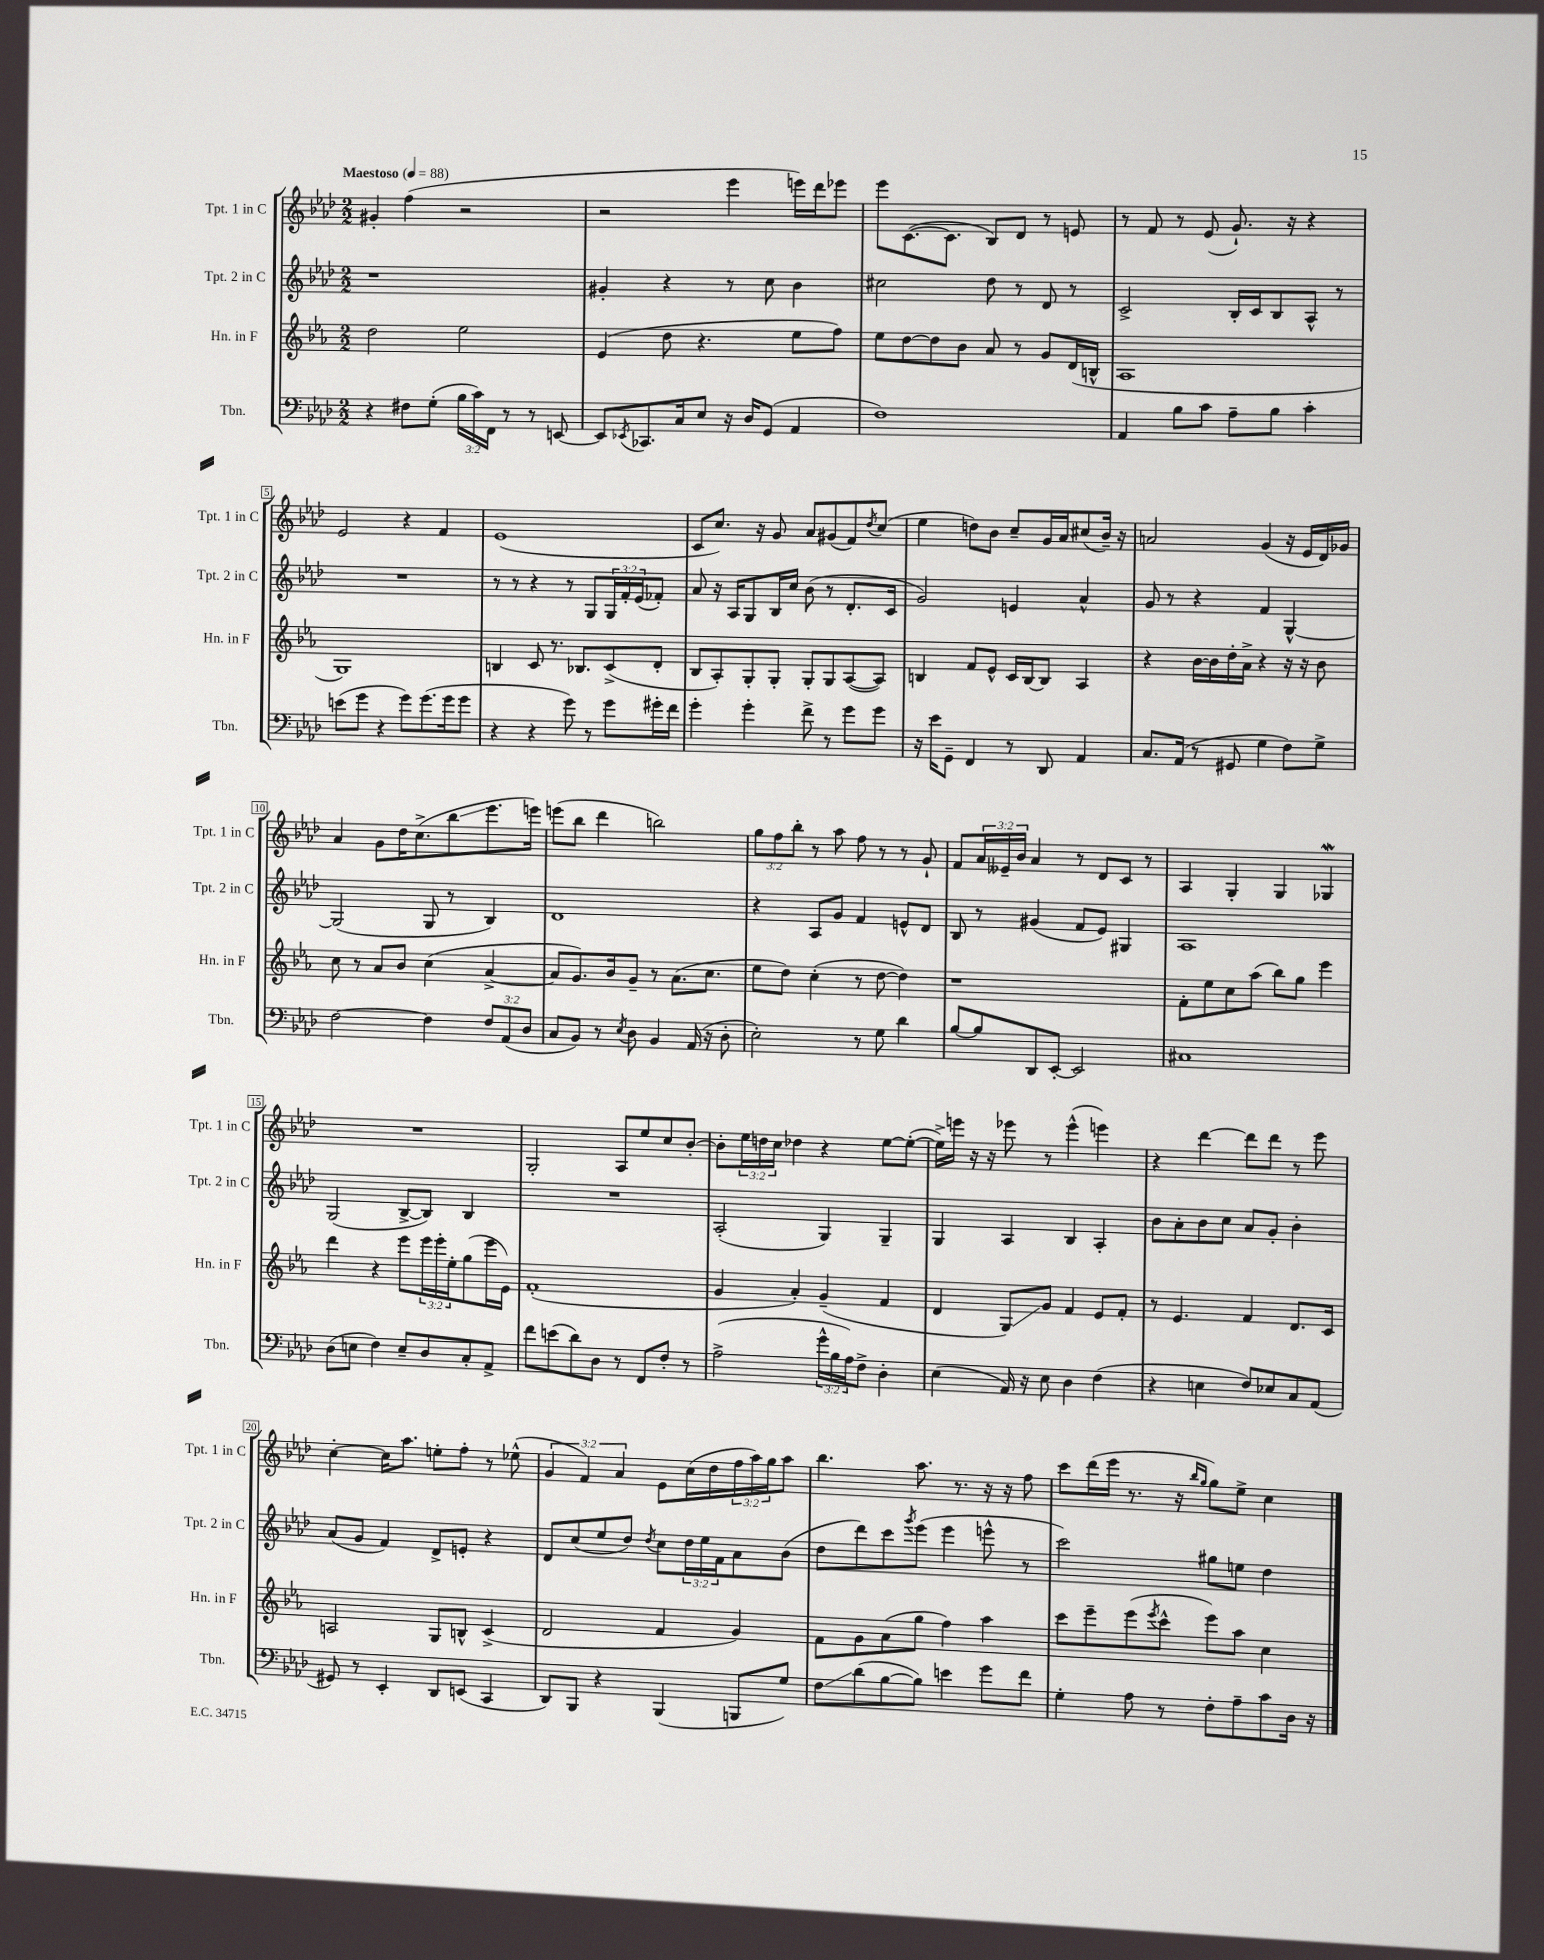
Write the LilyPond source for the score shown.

<<
\new StaffGroup <<
\new Staff = "s0" \with { instrumentName = "Tpt. 1 in C" shortInstrumentName = "Tpt. 1 in C" } {
    \clef treble \key aes \major \numericTimeSignature \time 2/2 \override Staff.TupletNumber.text = #tuplet-number::calc-fraction-text \tempo "Maestoso" 4 = 88
    gis'4-. f''4( r2 |
    r2 ees'''4 e'''16) des'''16 ees'''8 |
    ees'''8 c'8.~( c'8. bes8) des'8 r8 e'8 |
    r8 f'8 r8 ees'8( g'8.-!) r16 r4 |
    ees'2 r4 f'4 |
    ees'1( |
    c'8 c''8.) r16 g'8 aes'8 gis'8( f'8) \acciaccatura { des''8 } c''8( |
    ees''4 d''8) bes'8 c''8-- g'16 aes'16 cis''8( bes'16--) r16 |
    a'2 g'4( r16 ees'16 des'16) ges'16 |
    aes'4 g'8 des''16 c''8.->( bes''8\glissando ees'''8. e'''16) |
    e'''8( bes''8 des'''4 b''2) |
    \tuplet 3/2 { g''8 f''8 bes''8-. } r8 aes''8 f''8 r8 r8 g'8-! |
    f'8 \tuplet 3/2 { aes'16 eeses'16-- bes'16 } aes'4 r8 des'8 c'8 r8 |
    aes4 g4-. g4 ges4\mordent |
    R1 |
    g2-. aes8 ees''8 c''8 bes'8~-. |
    bes'8-. \tuplet 3/2 { ees''16 d''16 c''16 } des''4 r4 ees''8~ ees''8~-.( |
    ees''16->) e'''16 r16 r16 ees'''8 r8 ees'''4-^( e'''4) |
    r4 des'''4~ des'''8 des'''8 r8 ees'''8 |
    c''4~-. c''16 aes''8. e''8-. f''8-. r8 ees''8-^( |
    \tuplet 3/2 { g'4 f'4) aes'4 } ees'8 c''16( des''16 \tuplet 3/2 { f''16 aes''16) g''16 } aes''8 |
    bes''4. aes''8. r8. r16 r16 f''8 |
    c'''8 des'''16( ees'''16 r8. r16 \grace { bes''16 g''16 } g''8) ees''8-> c''4 \bar "|." |
}
\new Staff = "s1" \with { instrumentName = "Tpt. 2 in C" shortInstrumentName = "Tpt. 2 in C" } {
    \clef treble \key aes \major \numericTimeSignature \time 2/2 \override Staff.TupletNumber.text = #tuplet-number::calc-fraction-text
    r1 |
    gis'4-. r4 r8 c''8 bes'4 |
    cis''2 des''8 r8 des'8 r8 |
    c'2-> bes16-. c'16 bes8 aes8-^ r8 |
    R1 |
    r8 r8 r4 r8 g8 \tuplet 3/2 { g16 f'16-. ees'16( } fes'8-.) |
    aes'8 r16 aes16 g8 bes16 c''16 bes'8( r8 des'8.-. c'16 |
    g'2) e'4 aes'4-^ |
    g'8 r8 r4 f'4 g4~-^ |
    g2( g8 r8 bes4) |
    des'1 |
    r4 aes8 g'8 f'4 e'8-^ des'8 |
    bes8 r8 gis'4( f'8 ees'8) gis4 |
    aes1 |
    g2( bes8~-> bes8) bes4 |
    R1 |
    aes2-.( g4) g4-- |
    g4 aes4 bes4 aes4-. |
    bes'8 aes'8-. bes'8 c''8 aes'8 g'8-. bes'4-. |
    aes'8( g'8 f'4) des'8-> e'8-. r4 |
    des'8 c''8( ees''8 des''8) \acciaccatura { des''8 } c''8 \tuplet 3/2 { des''16 ees''16 f'16 } aes'8 bes'8( |
    des''8 des'''8) c'''8 \acciaccatura { g'''8 } ees'''8( ees'''4 e'''8-^ r8 |
    c'''2) gis''8 e''8 des''4 \bar "|." |
}
\new Staff = "s2" \with { instrumentName = "Hn. in F" shortInstrumentName = "Hn. in F" } {
    \clef treble \key ees \major \numericTimeSignature \time 2/2 \override Staff.TupletNumber.text = #tuplet-number::calc-fraction-text
    d''2 ees''2 |
    ees'4( d''8 r4. ees''8 f''8) |
    ees''8 d''8~ d''8 bes'8 aes'8 r8 g'8 d'16( b16-^ |
    aes1 |
    g1) |
    b4 c'8 r8. bes8. c'8->( d'8-. |
    bes8 aes8-.) g8-. g8-. g8-. g8 aes8~( aes8) |
    b4 f'8 ees'8-^ c'16 b16~ b8 aes4 |
    r4 bes'16~ bes'16 d''16-. aes'16-> r4 r16 r16 bes'8 |
    c''8 r8 aes'8 bes'8 c''4( aes'4~-> |
    aes'8 g'8.) bes'16 g'8-- r8 aes'8.( c''8. |
    ees''8 d''8) c''4-.( r8 d''8~ d''4) |
    r1 |
    f'8-. ees''8 c''8 aes''8( bes''8) g''8 ees'''4 |
    d'''4 r4 ees'''8 \tuplet 3/2 { ees'''16 ees'''16-. ees''16-. } g''8( ees'''16 ees'16) |
    f'1-.( |
    g'4 aes'4-.) g'4--( f'4 |
    d'4 g8\glissando) g'8 f'4 ees'8 f'8-. |
    r8 ees'4. f'4 d'8. c'16 |
    a2 g8 b8-^ c'4->( |
    d'2 f'4 g'4) |
    f'8 g'8 aes'8( g''8 f''4) aes''4 |
    c'''8 ees'''8-- ees'''8( \acciaccatura { ees'''8 } c'''8-^ ees'''8) aes''8 c''4 \bar "|." |
}
\new Staff = "s3" \with { instrumentName = "Tbn." shortInstrumentName = "Tbn." } {
    \clef bass \key aes \major \numericTimeSignature \time 2/2 \override Staff.TupletNumber.text = #tuplet-number::calc-fraction-text
    r4 fis8 g8-.( \tuplet 3/2 { bes16 c'16) f,16 } r8 r8 e,8~ |
    e,8 \acciaccatura { ees,8 } ces,8. c16 ees8 r16 des16 g,8( aes,4 |
    f1) |
    aes,4 bes8 c'8 aes8-- bes8 c'4-. |
    e'8( g'8 r4 g'8) g'8.( g'16 g'8 |
    r4 r4 g'8) r8 g'8 gis'16-. f'16 |
    g'4-. g'4-. f'8-> r8 g'8 g'8 |
    r16 ees'16 g,8-- f,4 r8 des,8 aes,4 |
    c8. aes,16( r8 gis,8 g4 f8) g8-> |
    f2~ f4 \tuplet 3/2 { f8 aes,8( des8 } |
    c8 bes,8) r8 \acciaccatura { ees8 } des8 bes,4 aes,16( r16 des8-. |
    ees2-.) r8 g8 des'4 |
    bes8~ bes8 des,8 ees,8~-. ees,2 |
    cis1 |
    des8( e8 f4) e8-- des8 c8-. aes,8-> |
    f'8 e'8( des'8) des8 r8 f,8 f8-. r8 |
    aes2->( \tuplet 3/2 { g'16-^ bes16 aes16) } f8-> des4-. |
    ees4( aes,16) r16 ees8 des4 f4( |
    r4 e4 f8) ees8 c8 aes,8( |
    gis,8) r8 ees,4-. des,8 e,8( c,4 |
    des,8) bes,,8 r4 bes,,4( b,,8 g8) |
    f8\glissando des'8( bes8~ bes8) e'4 g'8 f'8 |
    g4-. aes8 r8 f8-. aes8-- c'8 des16 r16 \bar "|." |
}
>>
>>
\layout { \context { \Score \override BarNumber.stencil = #(make-stencil-boxer 0.1 0.3 ly:text-interface::print) } }
